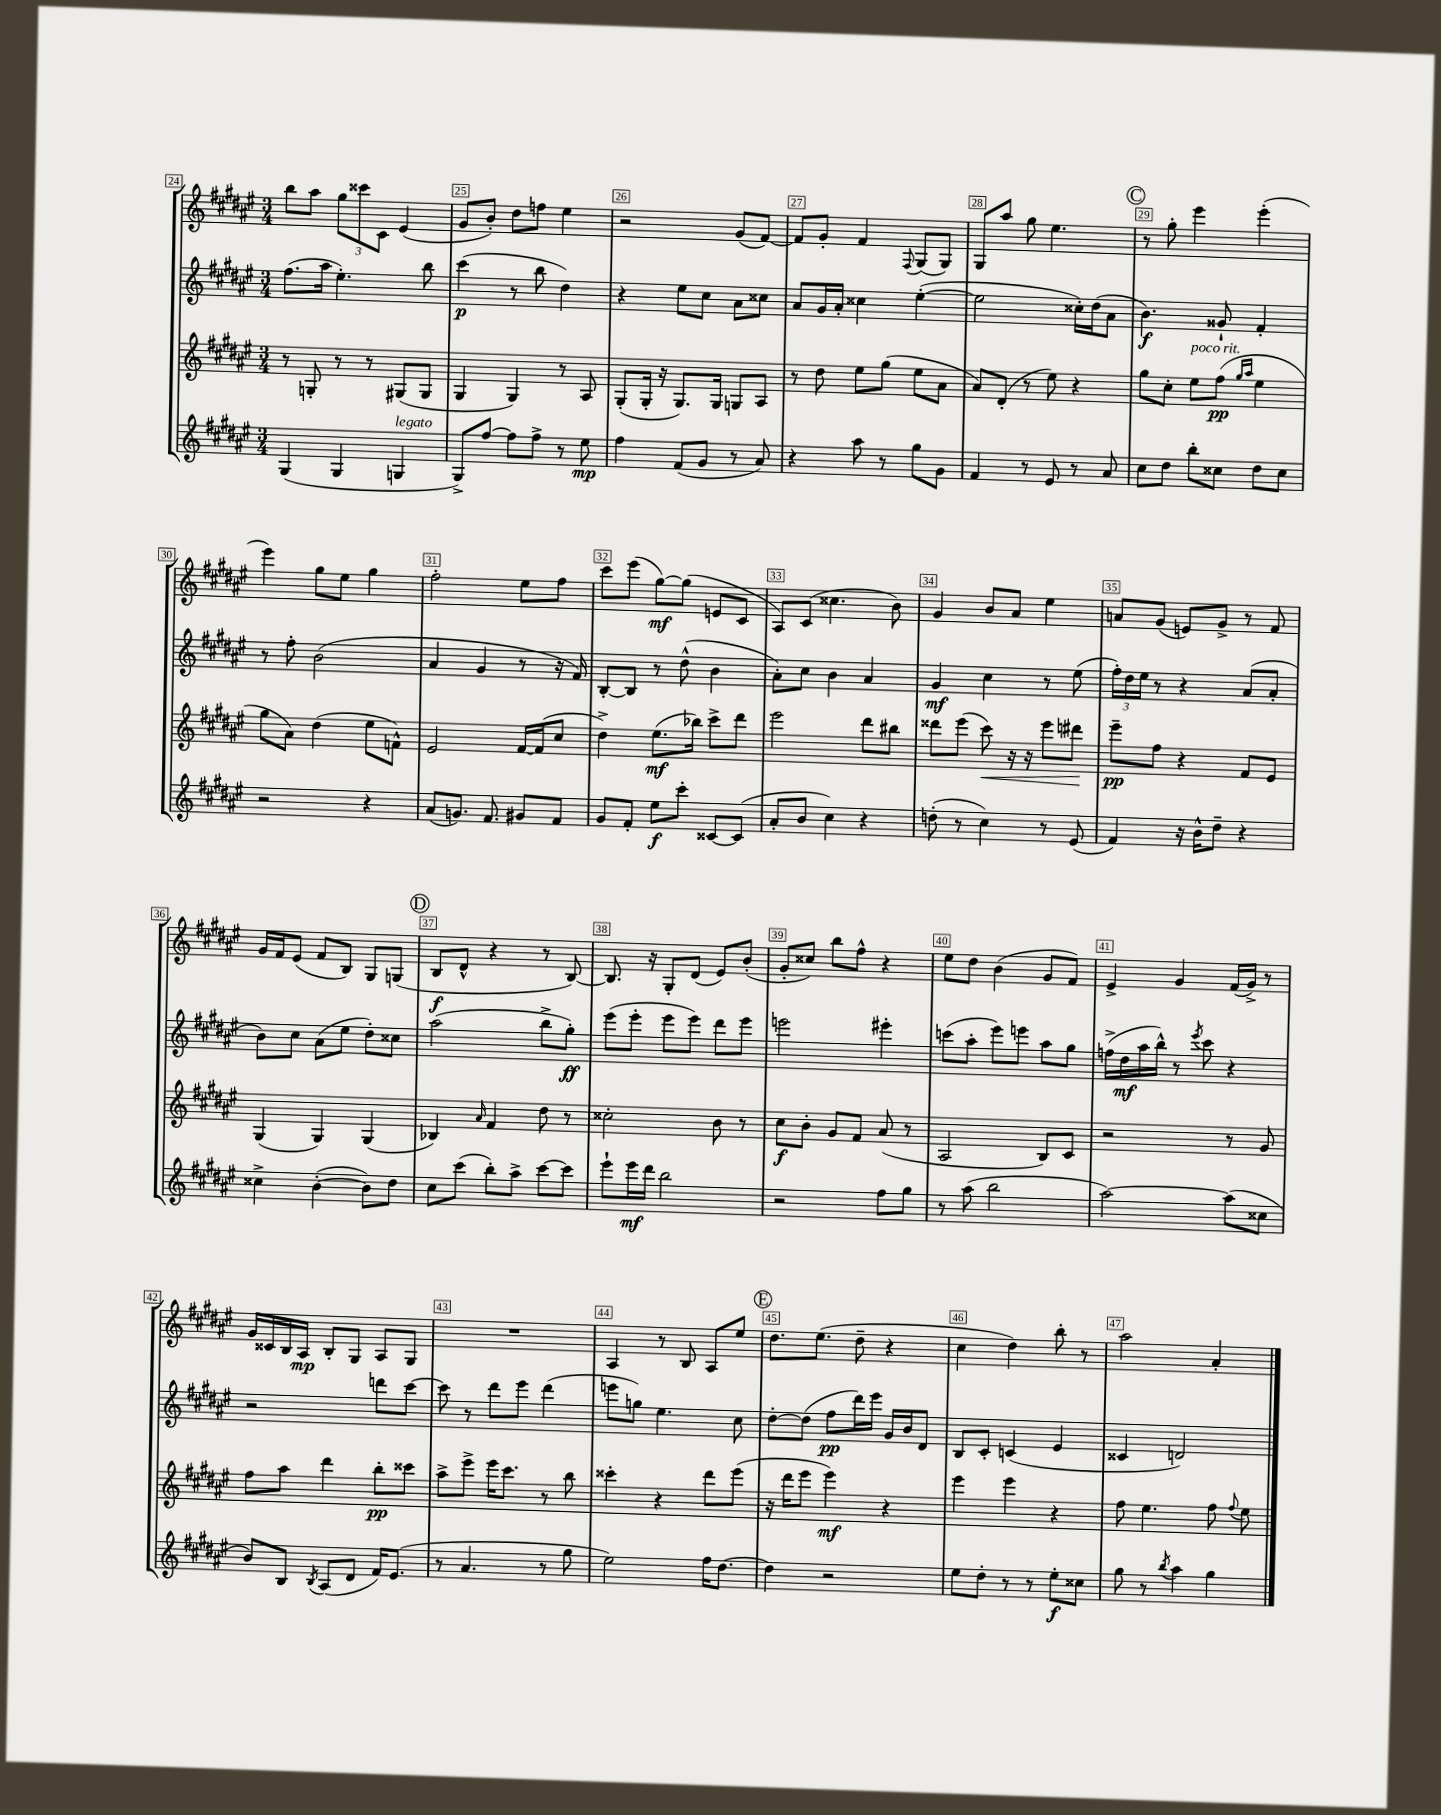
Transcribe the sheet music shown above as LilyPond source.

<<
\new StaffGroup <<
\new Staff = "s0" {
    \clef treble \key fis \major \numericTimeSignature \time 3/4
    \autoBeamOff b''8[ ais''8] \tuplet 3/2 { gis''8[ cisis'''8 cis'8] } eis'4( |
    gis'8[ b'8]-.) dis''8[ f''8] eis''4 |
    r2 gis'8[( fis'8]~) |
    fis'8[ gis'8]-. fis'4 \appoggiatura { fis8 } gis8[( gis8]) |
    gis8[ ais''8] gis''8 eis''4. |
    \mark \markup { \circle "C" } r8 gis''8-. eis'''4 eis'''4-.( |
    eis'''4) gis''8[ eis''8] gis''4 |
    fis''2-. eis''8[ fis''8] |
    cis'''8[ eis'''8]( gis''8[~\mf) gis''8]( e'8[ cis'8] |
    ais8[) cis'8]( cisis''4. b'8) |
    gis'4 b'8[ ais'8] eis''4 |
    a'8[ gis'8]( e'8[) gis'8]-> r8 fis'8 |
    gis'16[ fis'16 eis'8]( fis'8[ b8]) gis8[ g8]( |
    \mark \markup { \circle "D" } b8[\f dis'8]-^ r4 r8 b8~) |
    b8. r16 gis8[-. dis'8]( eis'8[) b'8]-.( |
    gis'8[-. cisis''8]) b''8[ fis''8]-^ r4 |
    eis''8[ dis''8] b'4( gis'8[ fis'8]) |
    eis'4-> gis'4 fis'16[( gis'16]->) r8 |
    gis'16[ cisis'16 b16 ais16]\mp b8[-. gis8] ais8[ gis8] |
    R2. |
    ais4 r8 b8 ais8[ eis''8] |
    \mark \markup { \circle "E" } dis''8.[ eis''8.]( dis''8-- r4 |
    cis''4 dis''4) b''8-. r8 |
    ais''2 ais'4-. \bar "|." |
}
\new Staff = "s1" {
    \clef treble \key fis \major \numericTimeSignature \time 3/4
    \autoBeamOff fis''8.[( ais''16] eis''4.-.) b''8 |
    cis'''4\p( r8 b''8 dis''4) |
    r4 eis''8[ cis''8] ais'8[ cisis''8] |
    ais'8[ gis'16 ais'16]-. cisis''4 eis''4~-.( |
    eis''2 cisis''16[-.) dis''16( ais'8] |
    \mark \markup { \circle "C" } b'4.\f) gisis'8-! fis'4-. |
    r8 fis''8-. b'2( |
    ais'4 gis'4 r8 r16 fis'16) |
    b8[~-. b8] r8 dis''8-^( b'4 |
    ais'8[-.) cis''8] b'4 ais'4 |
    gis'4\mf cis''4 r8 eis''8( |
    \tuplet 3/2 { fis''16[-.) dis''16 eis''16] } r8 r4 ais'8[( ais'8]-. |
    b'8[) cis''8] ais'8[( eis''8] dis''8[-.) cisis''8] |
    \mark \markup { \circle "D" } ais''2( b''8[-> gis''8]-.\ff) |
    eis'''8[( eis'''8]-. eis'''8[ eis'''8]) dis'''8[ eis'''8] |
    e'''2 eis'''4-. |
    c'''8[( ais''8]-. eis'''8[) e'''8] ais''8[ gis''8] |
    f''16[->( dis''16\mf ais''16 b''16]-^) r8 \acciaccatura { eis'''8 } cis'''8 r4 |
    r2 d'''8[ cis'''8]~ |
    cis'''8 r8 dis'''8[ eis'''8] dis'''4( |
    e'''8[ g''8]) eis''4. cis''8 |
    \mark \markup { \circle "E" } dis''8[~-. dis''8]( fis''8[\pp dis'''16) eis'''16] gis'16[ b'16 dis'8] |
    b8[ cis'8]-. c'4( eis'4 |
    cisis'4 d'2) \bar "|." |
}
\new Staff = "s2" {
    \clef treble \key fis \major \numericTimeSignature \time 3/4
    \autoBeamOff r8 g8-. r8 r8 gis8[( gis8] |
    gis4 gis4) r8 ais8 |
    gis8[-.( gis16]-. r16 gis8.[) gis16] g8[ ais8] |
    r8 dis''8 eis''8[ gis''8]( eis''8[ ais'8] |
    ais'8[) dis'8]-.( r8 eis''8) r4 |
    \mark \markup { \circle "C" } gis''8[ cis''8]-. eis''8[^\markup { \italic "poco rit." } fis''8]\pp( \grace { gis''16[ ais''16] } eis''4 |
    gis''8[ ais'8]) dis''4( eis''8[ f'8]-^) |
    eis'2 fis'16[~ fis'16( cis''8] |
    dis''4->) eis''8.[\mf( bes''16]) cis'''8[-> dis'''8] |
    eis'''2 dis'''8[ bis''8] |
    disis'''8[ eis'''8]( cis'''8\<) r16 r16 eis'''8[ dis'''8]\! |
    eis'''8[--\pp fis''8] r4 fis'8[ eis'8] |
    gis4( gis4) gis4( |
    \mark \markup { \circle "D" } bes4) \grace { ais'16 } fis'4 dis''8 r8 |
    cisis''2-. b'8 r8 |
    cis''8[\f b'8]-. gis'8[ fis'8] ais'8( r8 |
    ais2 b8[) cis'8] |
    r2 r8 gis'8 |
    fis''8[ ais''8] dis'''4 b''8[-.\pp cisis'''8] |
    ais''8[-> eis'''8]-> eis'''16[ cis'''8.] r8 b''8 |
    cisis'''4-. r4 dis'''8[ eis'''8]( |
    \mark \markup { \circle "E" } r16 dis'''16[ eis'''8] eis'''4\mf) r4 |
    eis'''4 eis'''4 r4 |
    fis''8 eis''4. fis''8 \appoggiatura { fis''8 } eis''8 \bar "|." |
}
\new Staff = "s3" {
    \clef treble \key fis \major \numericTimeSignature \time 3/4
    \autoBeamOff gis4( gis4 g4^\markup { \italic "legato" } |
    gis8[->) fis''8]~ fis''8[ fis''8]-> r8 eis''8\mp |
    fis''4 fis'8[( gis'8] r8 ais'8) |
    r4 ais''8 r8 gis''8[ gis'8] |
    fis'4 r8 eis'8 r8 ais'8 |
    \mark \markup { \circle "C" } cis''8[ dis''8] b''8[-. cisis''8] dis''8[ cisis''8] |
    r2 r4 |
    ais'8[( g'8.]) fis'8. gis'8[ fis'8] |
    gis'8[ fis'8]-. eis''8[\f cis'''8]-. cisis'8[~ cisis'8]( |
    ais'8[-. b'8] cis''4) r4 |
    d''8-.( r8 cis''4) r8 eis'8( |
    fis'4) r16 b'16[-^ dis''8]-- r4 |
    cisis''4-> b'4~-.( b'8[) dis''8] |
    \mark \markup { \circle "D" } cis''8[ cis'''8]( b''8[-.) ais''8]-> cis'''8[~ cis'''8] |
    eis'''8[-! eis'''16\mf dis'''16] b''2 |
    r2 fis''8[ gis''8] |
    r8 ais''8( b''2 |
    ais''2~) ais''8[( cisis''8] |
    b'8[) b8] \acciaccatura { b8 } ais8[( dis'8] fis'16[) eis'8.]( |
    r8 ais'4. r8 gis''8 |
    eis''2) fis''16[ dis''8.]~ |
    \mark \markup { \circle "E" } dis''4 r2 |
    eis''8[ dis''8]-. r8 r8 eis''8[-.\f cisis''8] |
    gis''8 r8 \acciaccatura { b''8 } ais''4 gis''4 \bar "|." |
}
>>
>>
\layout { \context { \Score currentBarNumber = #24 \override BarNumber.break-visibility = ##(#f #t #t) barNumberVisibility = #all-bar-numbers-visible \override BarNumber.stencil = #(make-stencil-boxer 0.1 0.3 ly:text-interface::print) } }
